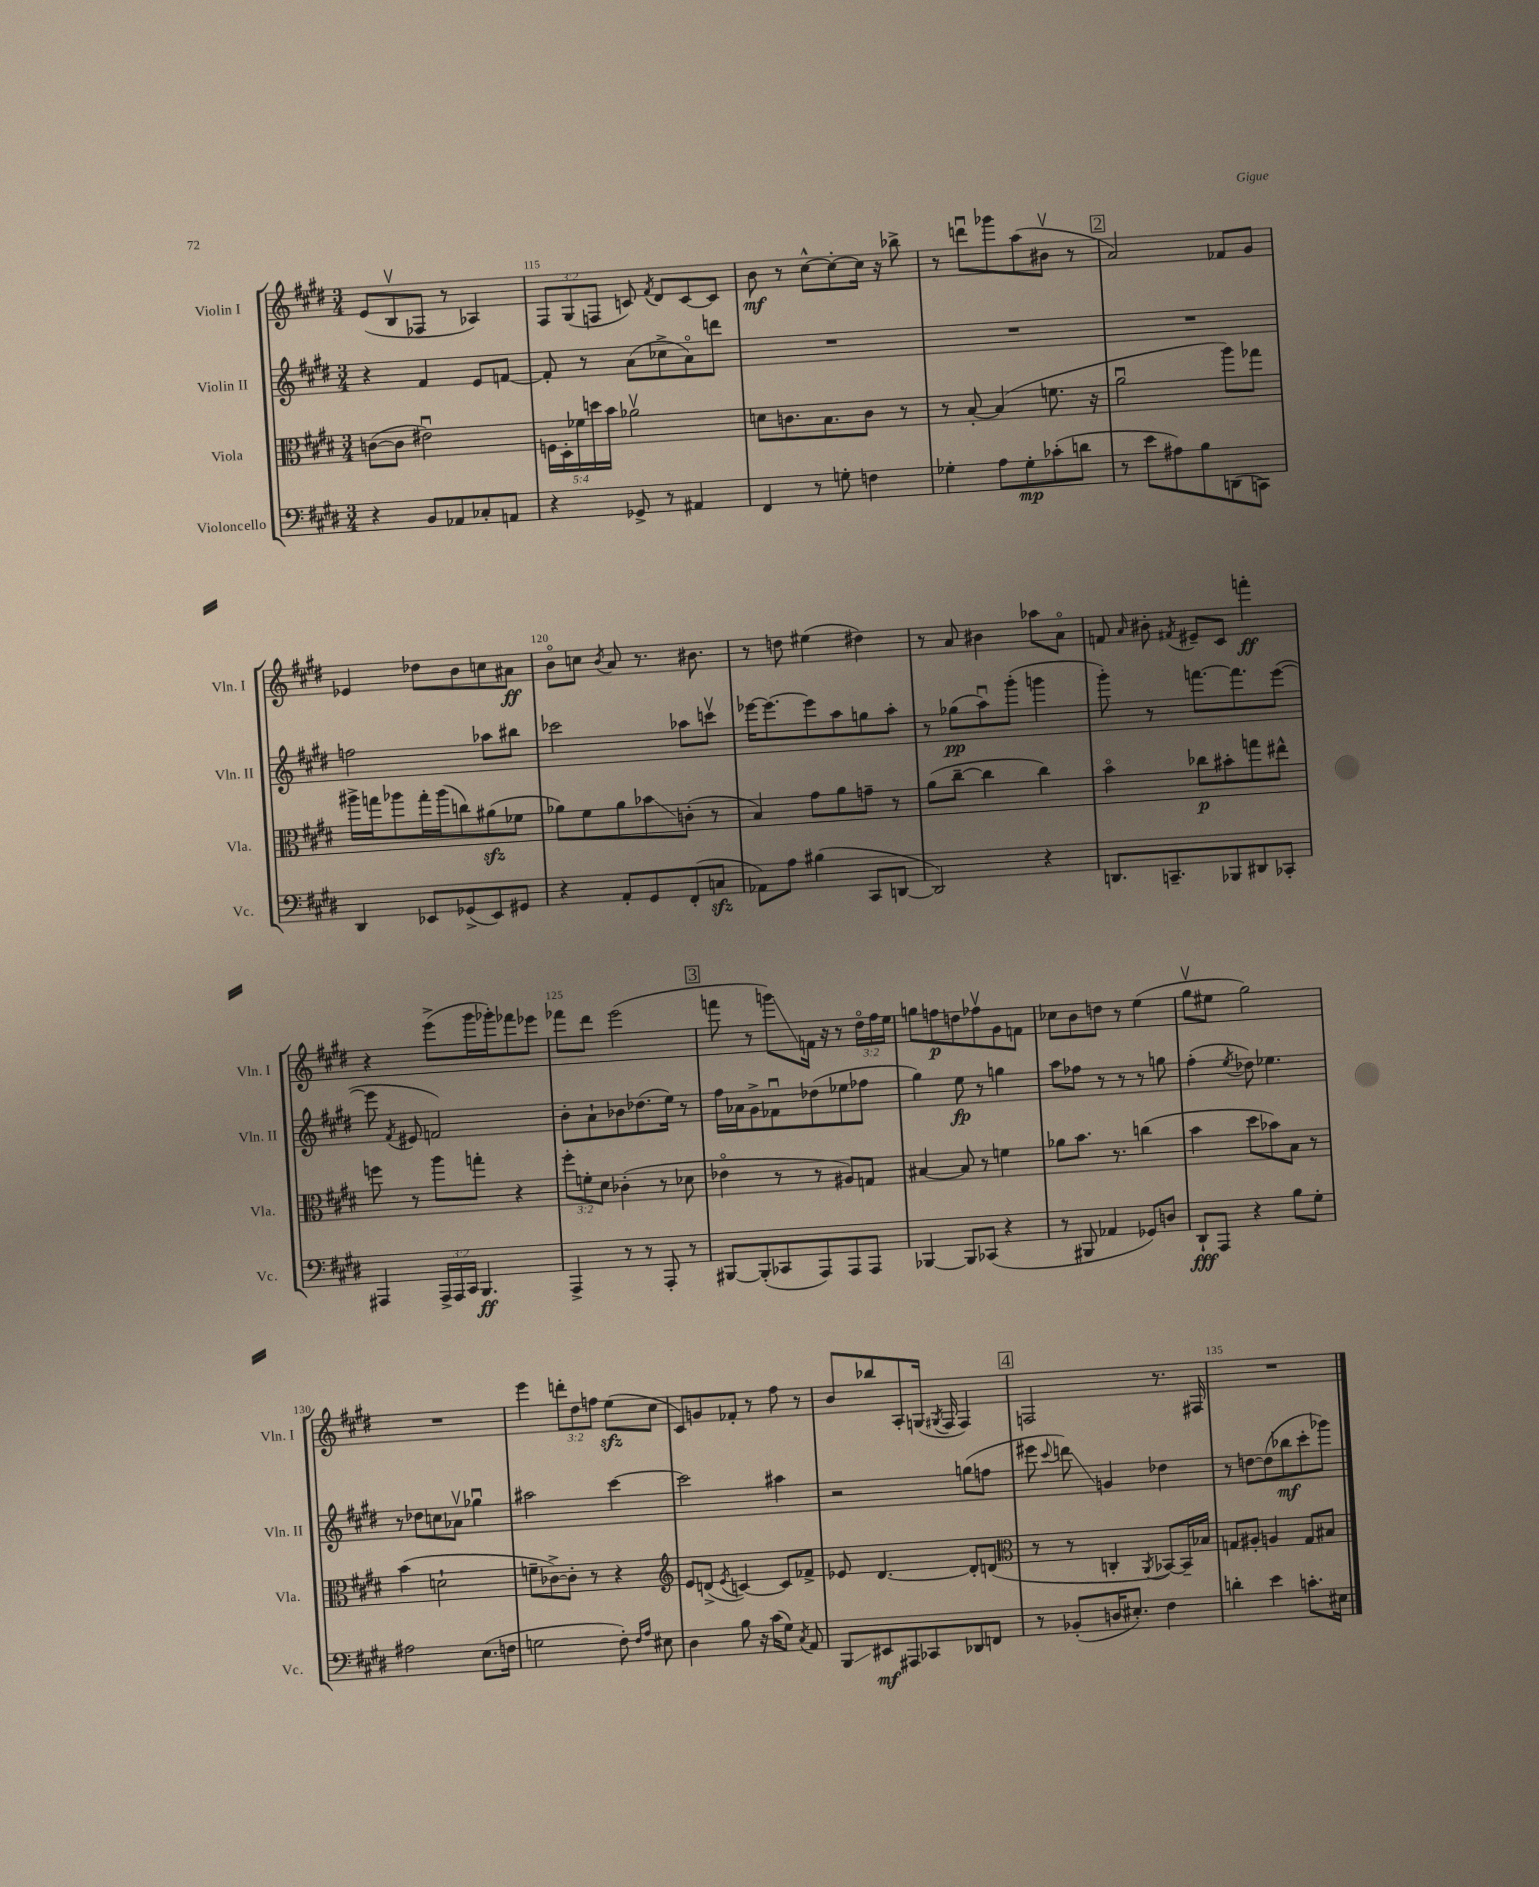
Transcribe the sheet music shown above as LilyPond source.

<<
\new StaffGroup <<
\new Staff = "s0" \with { instrumentName = "Violin I" shortInstrumentName = "Vln. I" } {
    \clef treble \key e \major \numericTimeSignature \time 3/4 \override Staff.TupletNumber.text = #tuplet-number::calc-fraction-text
    \autoBeamOff e'8[( b8\upbow fes8] r8 aes4) |
    \tuplet 3/2 { fis8[ gis8( f8] } c'8) \acciaccatura { fis'8 } dis'8[ c'8~ c'8] |
    b'8\mf r8 cis''8[~-^ cis''8~-. cis''16] r16 bes''8-> |
    r8 d'''8[\downbow ges'''8 a''8( bis'8]\upbow r8 |
    \mark \markup { \box "2" } a'2) fes'8[ gis'8] |
    ees'4 des''8[ b'8 c''8 ais'8]\ff |
    b'8[\flageolet c''8] \acciaccatura { b'8 } a'8 r8. bis'8. |
    r8 d''8 eis''4( dis''4) |
    r8 a'8 bis'4 aes''8[ a'8]\flageolet |
    f'8 \grace { a'16 } bis'8-. \acciaccatura { fis'8 } eis'8[-- cis'8] f'''4-.\ff |
    r4 e'''8[->( gis'''16 ges'''16-.) fes'''8 ees'''8] |
    fes'''8[ dis'''8] e'''2( |
    \mark \markup { \box "3" } f'''8 r8 g'''8[\glissando) f'16] r16 r8 \tuplet 3/2 { dis''16[\flageolet fis''16 e''16] } |
    g''8[ f''8\p d''8 fes''8\upbow gis'8 f'8] |
    ces''8[ b'8 d''8] r8 e''4( |
    gis''8[\upbow eis''8] gis''2) |
    R2. |
    e'''4 \tuplet 3/2 { d'''8[-. dis''8 f''8] } e''8[\sfz( cis''8] |
    cis'8[) g'8 fes'8]-. r8 fis''8 r8 |
    b'8[ bes''8 a8-. g16]( \acciaccatura { gis8 } fis16 fis4) |
    \mark \markup { \box "4" } f2 r8. fis16 |
    R2. \bar "|." |
}
\new Staff = "s1" \with { instrumentName = "Violin II" shortInstrumentName = "Vln. II" } {
    \clef treble \key e \major \numericTimeSignature \time 3/4
    \autoBeamOff r4 fis'4 e'8[ f'8]~ |
    f'8-. r8 a'8[( ces''8-> a'8\flageolet) d'''8] |
    R2. |
    R2. |
    \mark \markup { \box "2" } R2. |
    f''2 aes''8[ bis''8] |
    ces'''2 aes''8[ c'''8]\upbow |
    ees'''16[~ ees'''8.~ ees'''8 a''8 g''8 a''8]-. |
    r8 ges''8[\pp( a''8\downbow) gis'''8]-.( g'''4 |
    gis'''8-.) r8 f'''8.[~ f'''8. e'''8]~( |
    e'''8 \acciaccatura { fis'8 } eis'8 f'2) |
    b'8[-. a'8-! bes'8 des''8.( e''16]) r8 |
    \mark \markup { \box "3" } fis''16[ aes'16 gis'8-> fes'8\downbow des''8( ees''8 fes''8] |
    gis''4) e''8\fp r8 g''4 |
    a''8[ fes''8] r8 r8 r8 g''8 |
    fis''4-.( \acciaccatura { e''8 } des''8) ees''4. |
    r8 des''8[ c''8 aes'8]\upbow ges''4\downbow |
    ais''2 cis'''4~ |
    cis'''2 ais''4 |
    r2 g''8[( f''8] |
    \mark \markup { \box "4" } eis'''8 \appoggiatura { cis'''8 } d'''8\glissando) g'4 des''4 |
    r8 d''8[~ d''8( bes''8\mf cis'''8-. ges'''8]) \bar "|." |
}
\new Staff = "s2" \with { instrumentName = "Viola" shortInstrumentName = "Vla." } {
    \clef alto \key e \major \numericTimeSignature \time 3/4 \override Staff.TupletNumber.text = #tuplet-number::calc-fraction-text
    \autoBeamOff c'8[~( c'8] eis'2\downbow) |
    \tuplet 5/4 { f16[ dis16-. fes'16 d''16 b'16] } aes'2\upbow |
    d'8[ c'8. b8. c'8] r8 |
    r8 b8~-. b4( f'8. r16 |
    \mark \markup { \box "2" } a'2\downbow a''8[) ges''8] |
    ais''16[-> g''16 aes''8 g''16-. aes''16( c''8) ais'8\sfz( fes'8] |
    aes'8[) fis'8 aes'8 bes'8\glissando c'8]-.( r8 |
    b4) gis'8[ a'8 g'8]-- r8 |
    a'8[( cis''8]~-- cis''4 cis''4) |
    b'4\flageolet ces''8[\p bis'8-. g''8 eis''8]-^ |
    f''8 r8 a''8[ g''8]-. r4 |
    \tuplet 3/2 { fis''8[-. f'8-. dis'8] } ces'4-.( r8 des'8 |
    \mark \markup { \box "3" } ees'4\flageolet r8 r8 ais8[) g8] |
    bis4~ bis8 r8 f'4 |
    aes'8[ b'8.] r8. c''4( |
    b'4 dis''8[ bes'8) b8] r8 |
    b'4( d'2-! |
    f'8[-- ces'8~->) ces'8]-. r8 r4 |
    \clef treble e'8[ d'8]->( \acciaccatura { e'8 } c'4~) c'8[ fes'8]-> |
    ees'8 dis'4.~ dis'8[-. d'8]( |
    \mark \markup { \box "4" } \clef alto r8 r8 c4-. \acciaccatura { a,8 } bes,8[~) bes,16-- bes16] |
    g8[ ais8]-. a4 g8[ bis8] \bar "|." |
}
\new Staff = "s3" \with { instrumentName = "Violoncello" shortInstrumentName = "Vc." } {
    \clef bass \key e \major \numericTimeSignature \time 3/4 \override Staff.TupletNumber.text = #tuplet-number::calc-fraction-text
    \autoBeamOff r4 b,8[ aes,8 ces8-. a,8] |
    r4 ges,8-> r8 ais,4 |
    fis,4 r8 g8-. f4 |
    ges4-. a8[ ges8-.\mp ces'8-.( d'8] |
    \mark \markup { \box "2" } r8 e'8[ ais8) b8 d,8( c,8]) |
    dis,4 ees,8[ ges,8->( ees,8) gis,8] |
    r4 a,8[-. gis,8 fis,8-.( c8]\sfz |
    aes,8[) a8] bis4( cis,8[ d,8]~ |
    d,2) r4 |
    d,8.[ c,8.-- bes,,8 dis,8 ces,8]-. |
    ais,,4 \tuplet 3/2 { ais,,16[-> ais,,16 cis,16] } b,,4.\ff |
    a,,4-> r8 r8 a,,8-. r8 |
    \mark \markup { \box "3" } bis,,8[~ bis,,8-.( ces,8 a,,8) a,,8 a,,8] |
    bes,,4~ bes,,8[ ces,8]( r4 |
    r8 bis,,8 aes,4 ges,8[) d8] |
    dis,8[-!\fff a,,8] r4 b8[ gis8]-. |
    ais2 e8.[( f16] |
    g2 fis8-.) \grace { fis16[ a16] } eis8 |
    dis4 b8 r16 cis'16[( gis8]) \acciaccatura { cis8 } a,8 |
    b,,8[\glissando eis,8\mf ais,,8 ces,8 des,8 f,8] |
    \mark \markup { \box "4" } r8 bes,8[-.( d16 eis8.]-.) fis4 |
    d'4-. e'4 c'8.[-. eis16] \bar "|." |
}
>>
>>
\layout { \context { \Score currentBarNumber = #114 \override BarNumber.break-visibility = ##(#f #t #t) barNumberVisibility = #(every-nth-bar-number-visible 5) } }
